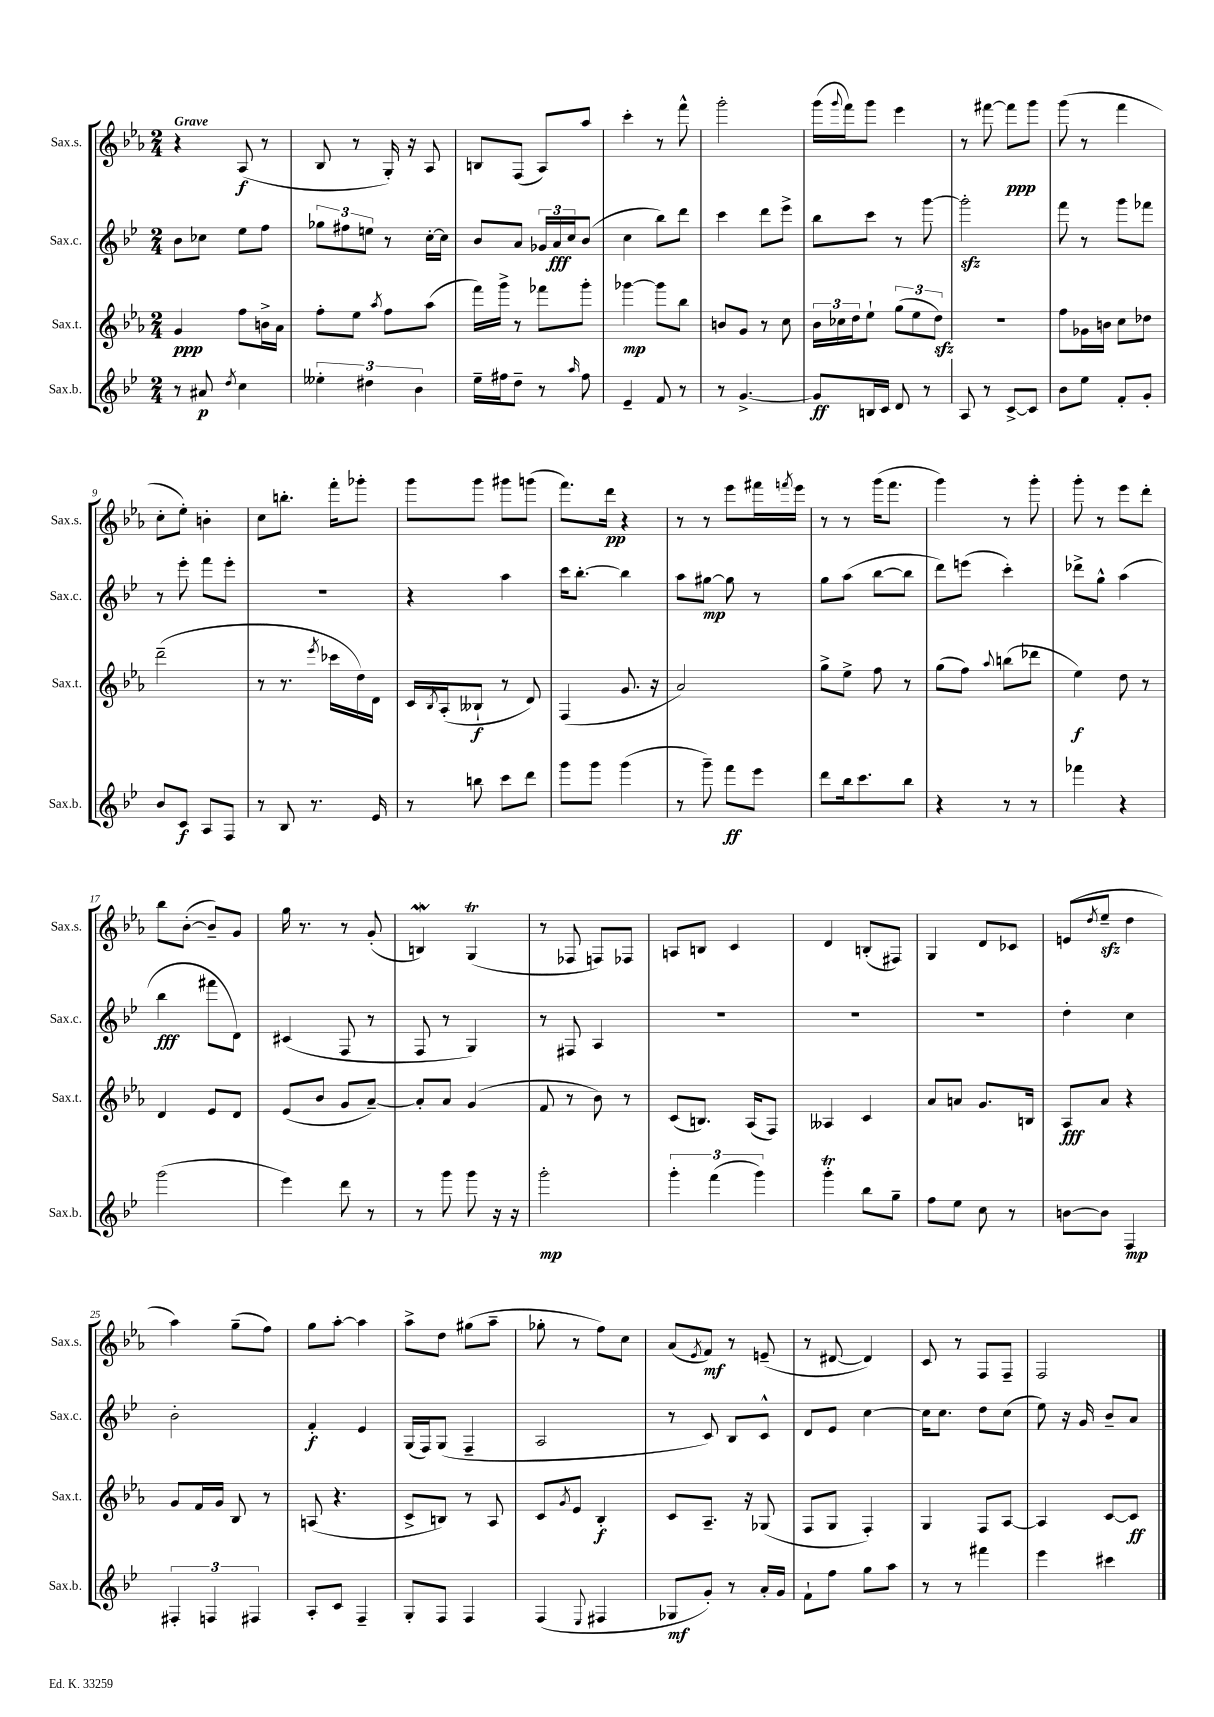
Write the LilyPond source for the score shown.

<<
\new StaffGroup <<
\new Staff = "s0" \with { instrumentName = "Sax.s." shortInstrumentName = "Sax.s." } {
    \clef treble \key ees \major \numericTimeSignature \time 2/4 \tempo "Grave"
    r4 aes8\f( r8 |
    bes8 r8 g16-.) r16 aes8 |
    b8 f8( aes8) aes''8 |
    c'''4-. r8 f'''8-^ |
    g'''2-. |
    g'''16( \appoggiatura { g'''8 } f'''16) g'''8 ees'''4 |
    r8 fis'''8~ fis'''8\ppp g'''8 |
    g'''8( r8 f'''4 |
    c''8-. ees''8-.) b'4-. |
    c''8 b''8.-. f'''16-. ges'''8-. |
    g'''8 g'''8 gis'''8 g'''8( |
    f'''8.) d'''16\pp r4 |
    r8 r8 ees'''8 fis'''16 \acciaccatura { f'''8 } ees'''16 |
    r8 r8 g'''16( f'''8. |
    g'''4) r8 g'''8-. |
    g'''8-. r8 ees'''8 d'''8-. |
    bes''8 bes'8~-.( bes'8--) g'8 |
    g''16 r8. r8 g'8-.( |
    b4\mordent) g4\trill( |
    r8 fes8 f8) fes8 |
    a8 b8 c'4 |
    d'4 b8-.( fis8) |
    g4 d'8 ces'8 |
    e'8( \acciaccatura { d''8 } ees''8--\sfz d''4 |
    aes''4) g''8--( f''8) |
    g''8 aes''8~-. aes''4 |
    aes''8-> d''8 gis''8( aes''8-- |
    ges''8-. r8 f''8) c''8 |
    aes'8( \acciaccatura { ees'8 } f'8\mf) r8 e'8--( |
    r8 dis'8~ dis'4) |
    c'8 r8 f8 f8-- |
    f2 \bar "|." |
}
\new Staff = "s1" \with { instrumentName = "Sax.c." shortInstrumentName = "Sax.c." } {
    \clef treble \key bes \major \numericTimeSignature \time 2/4
    bes'8 ces''8 ees''8 f''8 |
    \tuplet 3/2 { ges''8 fis''8 e''8 } r8 c''16~-. c''16 |
    bes'8 a'8 \tuplet 3/2 { ges'16 a'16\fff c''16 } bes'8( |
    c''4 bes''8) d'''8 |
    c'''4 d'''8 ees'''8-> |
    bes''8 c'''8 r8 g'''8~ |
    g'''2-.\sfz |
    f'''8 r8 g'''8 fes'''8 |
    r8 ees'''8-. f'''8 ees'''8-. |
    R2 |
    r4 a''4 |
    c'''16 bes''8.~-. bes''4 |
    a''8 gis''8~\mp gis''8 r8 |
    g''8 a''8( bes''8~ bes''8 |
    d'''8) e'''8( c'''4-.) |
    des'''8-> g''8-^ a''4( |
    bes''4\fff fis'''8 d'8) |
    cis'4( f8 r8 |
    f8 r8 g4) |
    r8 fis8 a4 |
    R2 |
    R2 |
    R2 |
    d''4-. c''4 |
    bes'2-. |
    f'4-.\f ees'4 |
    g16( f16) g8( f4-- |
    a2 |
    r8 c'8) bes8 c'8-^ |
    d'8 ees'8 c''4~ |
    c''16 c''8. d''8 c''8( |
    ees''8) r16 g'16 bes'8-- a'8 \bar "|." |
}
\new Staff = "s2" \with { instrumentName = "Sax.t." shortInstrumentName = "Sax.t." } {
    \clef treble \key ees \major \numericTimeSignature \time 2/4
    g'4\ppp f''8 b'16-> aes'16 |
    f''8-. ees''8 \acciaccatura { aes''8 } f''8 aes''8( |
    f'''16) g'''16-> r8 fes'''8 g'''8-. |
    ges'''4~\mp ges'''8 bes''8 |
    b'8 g'8 r8 c''8 |
    \tuplet 3/2 { bes'16 ces''16 d''16 } ees''8-! \tuplet 3/2 { g''8( ees''8 d''8\sfz) } |
    r2 |
    f''8 ges'16 b'16 c''8 des''8 |
    d'''2--( |
    r8 r8. \acciaccatura { ees'''8 } ces'''16 d''16) d'16 |
    c'16 \acciaccatura { bes8 } aes16-.( beses8-!\f r8 d'8) |
    f4( g'8. r16 |
    aes'2) |
    g''8-> ees''8-> f''8 r8 |
    g''8( f''8) \appoggiatura { aes''8 } b''8( des'''8 |
    ees''4\f) d''8 r8 |
    d'4 ees'8 d'8 |
    ees'8( bes'8 g'8 aes'8~--) |
    aes'8-. aes'8 g'4( |
    f'8 r8 bes'8) r8 |
    c'8( b8.) aes16( f8) |
    aeses4 c'4 |
    aes'8 a'8 g'8. b16 |
    aes8\fff aes'8 r4 |
    g'8 f'16 g'16 bes8 r8 |
    a8( r4. |
    c'8-> b8) r8 aes8 |
    c'8 \acciaccatura { g'8 } ees'8 bes4-.\f |
    c'8 aes8.-- r16 ges8( |
    f8 g8 f4-.) |
    g4 f8 aes8~ |
    aes4 c'8~ c'8\ff \bar "|." |
}
\new Staff = "s3" \with { instrumentName = "Sax.b." shortInstrumentName = "Sax.b." } {
    \clef treble \key bes \major \numericTimeSignature \time 2/4
    r8 ais'8\p \acciaccatura { d''8 } c''4 |
    \tuplet 3/2 { eeses''4-. dis''4 bes'4 } |
    ees''16-- fis''16 d''8-- r8 \grace { a''16 } fis''8 |
    ees'4-- f'8 r8 |
    r8 g'4.~-> |
    g'8\ff b16 c'16 d'8 r8 |
    a8 r8 c'8~-> c'8 |
    bes'8 ees''8 f'8-. g'8-. |
    bes'8 c'8\f a8 f8 |
    r8 bes8 r8. ees'16 |
    r8 b''8 c'''8 d'''8 |
    g'''8 g'''8 g'''4( |
    r8 g'''8--) f'''8\ff ees'''8 |
    d'''8 bes''16 c'''8. bes''8 |
    r4 r8 r8 |
    fes'''4 r4 |
    g'''2( |
    ees'''4) d'''8 r8 |
    r8 g'''8 g'''8 r16 r16 |
    g'''2-.\mp |
    \tuplet 3/2 { g'''4-. f'''4( g'''4) } |
    g'''4-.\trill bes''8 g''8-- |
    f''8 ees''8 c''8 r8 |
    b'8~ b'8 f4\mp |
    \tuplet 3/2 { fis4-. f4 fis4 } |
    a8-. c'8 f4-- |
    g8-. f8 f4 |
    f4( \appoggiatura { ees8 } fis4 |
    ges8\mf g'8-.) r8 a'16-. g'16 |
    f'8-! f''8 g''8 a''8 |
    r8 r8 fis'''4 |
    ees'''4 cis'''4 \bar "|." |
}
>>
>>
